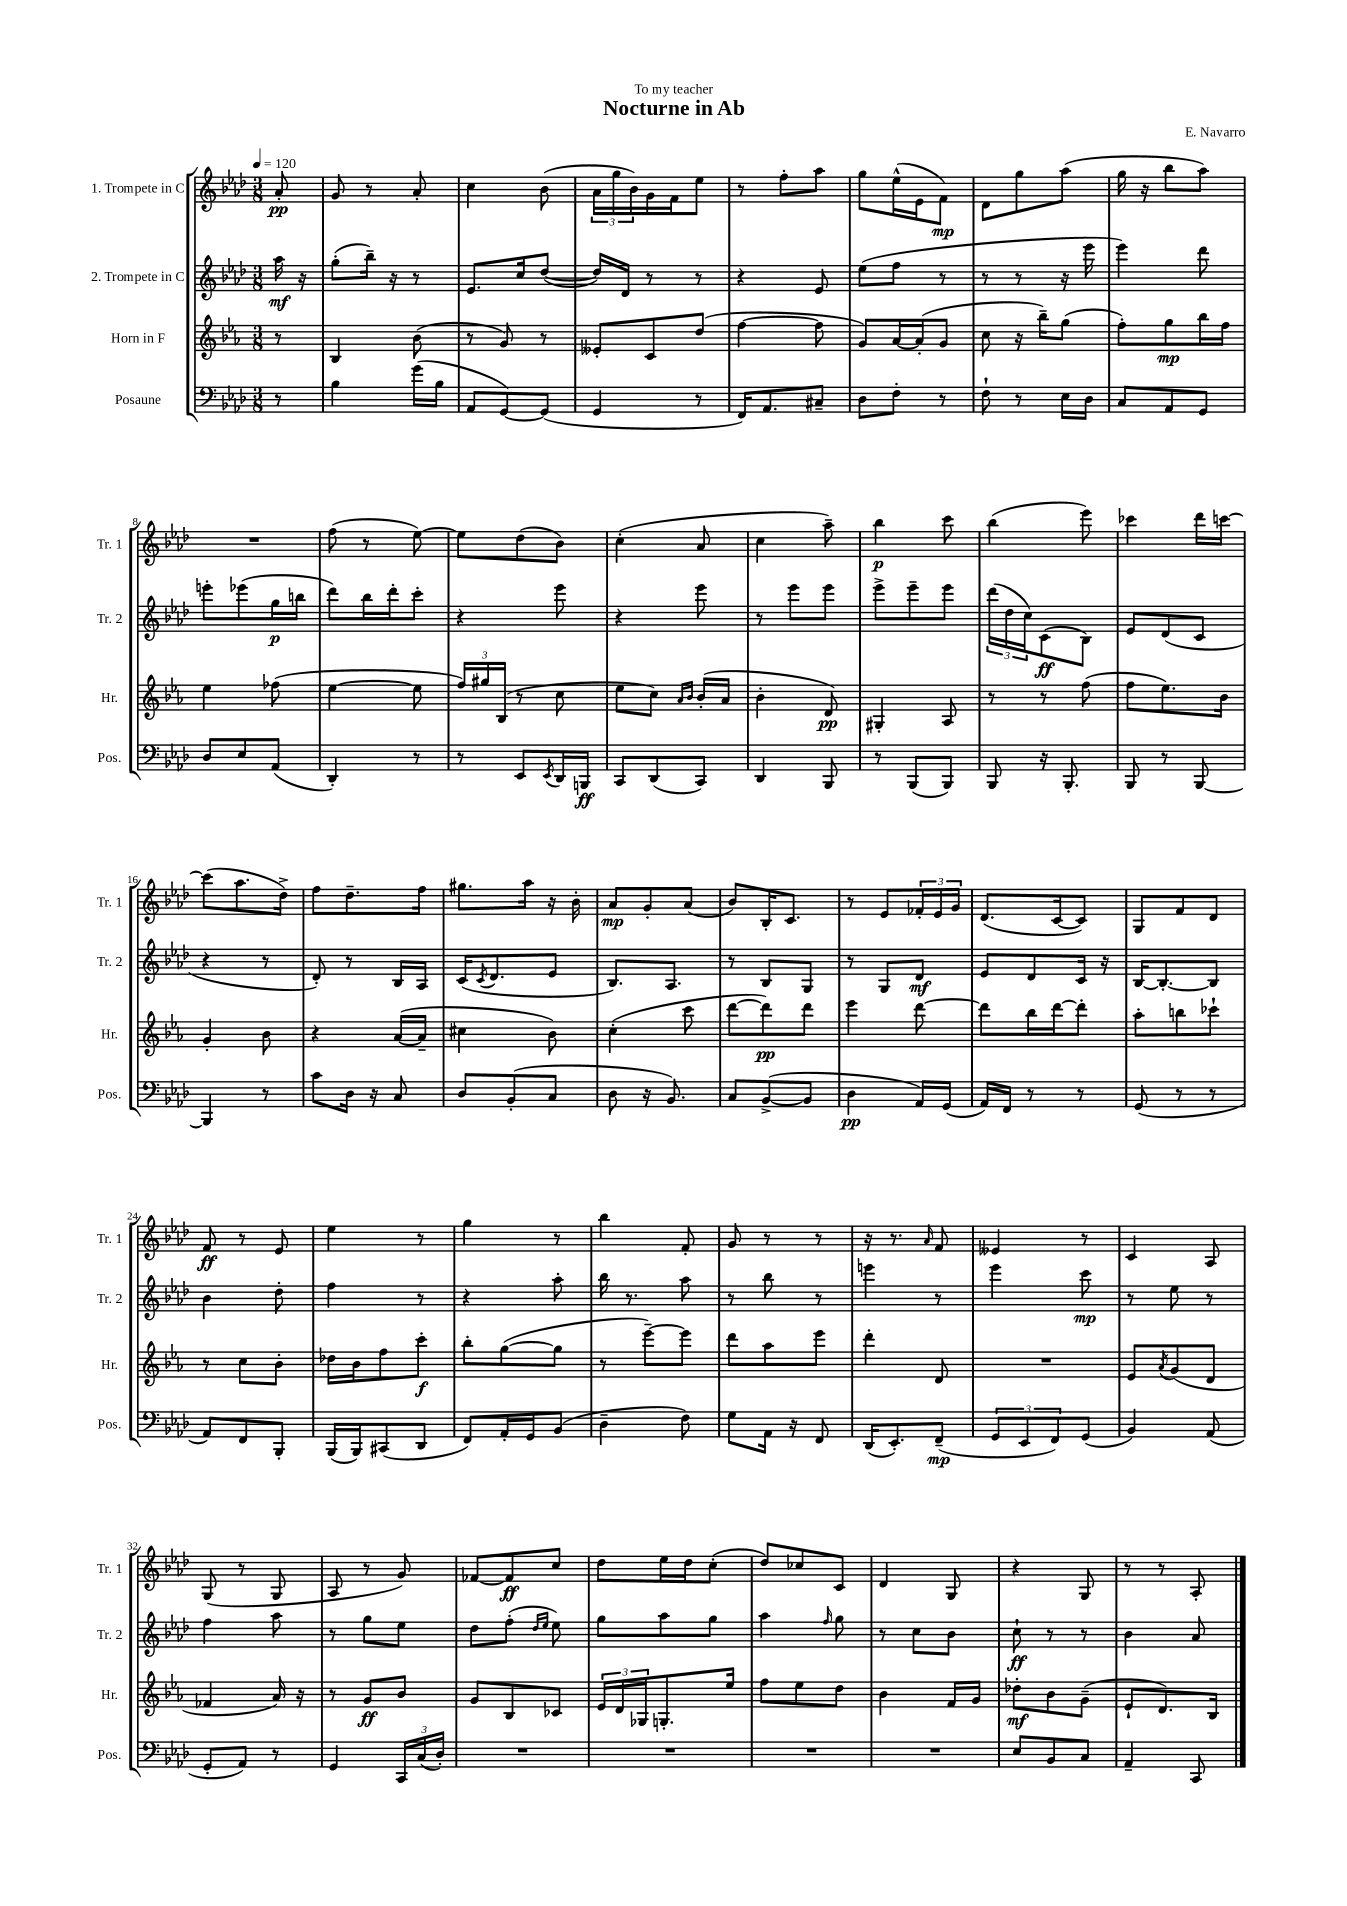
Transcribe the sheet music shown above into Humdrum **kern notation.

**kern	**kern	**kern	**kern
*staff4	*staff3	*staff2	*staff1
*clefF4	*clefG2	*clefG2	*clefG2
*k[b-e-a-d-]	*k[b-e-a-]	*k[b-e-a-d-]	*k[b-e-a-d-]
*M3/8	*M3/8	*M3/8	*M3/8
*MM120	*MM120	*MM120	*MM120
8r	8r	16aa-	8a-'
.	.	16r	.
=	=	=	=
4B-	4B-	(8gg'	8g
.	.	16bb-~)	8r
.	.	16r	.
(16g	(8b-	8r	8a-'
16B-	.	.	.
=	=	=	=
8AA-	8r	8.e-	4cc
[8GG)	8g)	.	.
.	.	16cc	.
(8GG]	8r	([8dd-	(8b-
=	=	=	=
4GG	8e--'	16dd-])	24a-
.	.	.	24gg
.	.	16d-	.
.	.	.	24b-)
.	8c	8r	16g
.	.	.	16f
8r	(8dd	8r	8ee-
=	=	=	=
16FF)	[4ff	4r	8r
8.AA-	.	.	.
.	.	.	8ff'
8C#~	8ff]	8e-	8aa-
=	=	=	=
8D-	8g)	(8ee-	8gg
8F'	[16a-	8ff	(16ee-^^
.	(16a-']	.	16e-
8r	8g	8r	8f)
=	=	=	=
8F`	8cc	8r	8d-
8r	16r	8r	8gg
.	16bb-~)	.	.
16E-	(8gg	16r	(8aa-
16D-	.	16eee-	.
=	=	=	=
8C	8ff')	4eee-)	16gg
.	.	.	16r
8AA-	8gg	.	8bb-
8GG	16bb-	8ddd-	8aa-)
.	16ff	.	.
=	=	=	=
8D-	4ee-	8eee'	4.r
8E-	.	(8eee-	.
(8AA-	(8ff-	16gg	.
.	.	16bb	.
=	=	=	=
4DD-')	[4ee-	8ddd-)	(8ff
.	.	16bb-	8r
.	.	16ddd-'	.
8r	8ee-]	8ccc'	[8ee-)
=	=	=	=
8r	24ff)	4r	8ee-]
.	24gg#	.	.
.	(24B-	.	.
8EE-	8r	.	(8dd-
8qEE-	.	.	.
16DD-	8cc	8eee-	8b-)
16BBB	.	.	.
=	=	=	=
8CC	8ee-	4r	(4cc'
(8DD-	8cc)	.	.
.	16qqa-	.	.
.	16qqb-	.	.
8CC)	(16b-'	8eee-	8a-
.	16a-	.	.
=	=	=	=
4DD-	4b-'	8r	4cc
.	.	8eee-	.
8BBB-	8d)	8eee-	8aa-~)
=	=	=	=
8r	4G#'	8eee-^	4bb-
(8BBB-	.	8eee-~	.
8BBB-)	8A-	8eee-	8ccc
=	=	=	=
8BBB-	8r	(24ddd-	(4bb-
.	.	24dd-	.
.	.	24cc)	.
16r	8r	(8c	.
8.BBB-'	.	.	.
.	(8ff	8B-)	8eee-)
=	=	=	=
8BBB-	8ff	8e-	4ccc-
8r	8.ee-)	(8d-	.
[8BBB-	.	8c	16ddd-
.	16b-	.	[16ccc
=	=	=	=
4BBB-]	4g'	4r	(8ccc]
.	.	.	8.aa-
8r	8b-	8r	.
.	.	.	16dd-^)
=	=	=	=
8c	4r	8d-')	8ff
16D-	.	8r	8.dd-~
16r	.	.	.
8C	([16a-	16B-	.
.	16a-~]	16A-	16ff
=	=	=	=
8D-	4cc#	(16c	8.gg#
.	.	8qc	.
.	.	8.d-	.
(8BB-'	.	.	.
.	.	.	16aa-
8C	8b-)	8e-	16r
.	.	.	16b-'
=	=	=	=
8D-	(4cc'	8.B-)	8a-
16r	.	.	8g'
8.BB-)	.	8.A-	.
.	8ccc	.	(8a-
=	=	=	=
8C	[8ddd	8r	8b-)
([8BB-^	8ddd])	8B-	16B-'
.	.	.	8.c
8BB-]	8ddd	8G	.
=	=	=	=
4D-	4eee-	8r	8r
.	.	8G	8e-
16AA-)	[8ddd	8d-	24f-'
.	.	.	24e-
(16GG	.	.	.
.	.	.	24g
=	=	=	=
16AA-)	8ddd]	8e-	(8.d-
16FF	.	.	.
8r	16bb-	8d-	.
.	[16ddd	.	[16c
8r	8ddd']	16c	8c])
.	.	16r	.
=	=	=	=
(8GG	8aa-'	[16B-	8G
.	.	8.B-'_	.
8r	8bb	.	8f
8r	8ccc-`	8B-]	8d-
=	=	=	=
8AA-)	8r	4b-	8f
8FF	8cc	.	8r
8BBB-'	8b-'	8dd-'	8e-
=	=	=	=
(16BBB-	16dd-	4ff	4ee-
16BBB-)	16b-	.	.
(8CC#	8ff	.	.
8DD-	8ccc'	8r	8r
=	=	=	=
8FF)	8bb-'	4r	4gg
16AA-'	([8gg	.	.
16GG	.	.	.
(8BB-	8gg]	8aa-'	8r
=	=	=	=
4D-~	8r	16bb-	4bb-
.	.	8.r	.
.	[8eee-~)	.	.
8F)	8eee-]	8aa-	8f'
=	=	=	=
8G	8ddd	8r	8g
16AA-	8aa-	8bb-	8r
16r	.	.	.
8FF	8eee-	8r	8r
=	=	=	=
(16DD-	4ddd'	4eee	16r
8.EE-')	.	.	8.r
.	.	.	16qqa-
(8FF~	8d	8r	8f
=	=	=	=
12GG	4.r	4eee-	4e--
12EE-	.	.	.
12FF)	.	.	.
(8GG	.	8ccc	8r
=	=	=	=
4BB-)	8e-	8r	4c
.	8qa-	.	.
.	(8g	8ee-	.
(8AA-	8d	8r	8A-
=	=	=	=
8GG'	4f-	4ff	(8G
8AA-)	.	.	8r
8r	16a-)	8aa-	8G
.	16r	.	.
=	=	=	=
4GG	8r	8r	8A-
.	8g	8gg	8r
24CC	8b-	8ee-	8g)
(24C	.	.	.
24D-')	.	.	.
=	=	=	=
4.r	8g	8dd-	[8f-
.	8B-	(8ff'	8f-]
.	.	16qqdd-	.
.	.	16qqee-	.
.	8c-	8ee-)	8cc
=	=	=	=
4.r	24e-	8gg	8dd-
.	24d	.	.
.	24G-	.	.
.	8.G'	8aa-	16ee-
.	.	.	16dd-
.	.	8gg	(8cc'
.	16ee-	.	.
=	=	=	=
4.r	8ff	4aa-	8dd-)
.	8ee-	.	8cc-
.	.	16qqff	.
.	8dd	8gg	8c
=	=	=	=
4.r	4b-	8r	4d-
.	.	8cc	.
.	16f	8b-	8G
.	16g	.	.
=	=	=	=
8E-	8dd-'	8cc`	4r
8BB-	8b-	8r	.
8C	(8g~	8r	8G
=	=	=	=
4AA-~	8e-`	4b-	8r
.	8.d)	.	8r
8CC	.	8a-	8A-'
.	16B-	.	.
==	==	==	==
*-	*-	*-	*-
